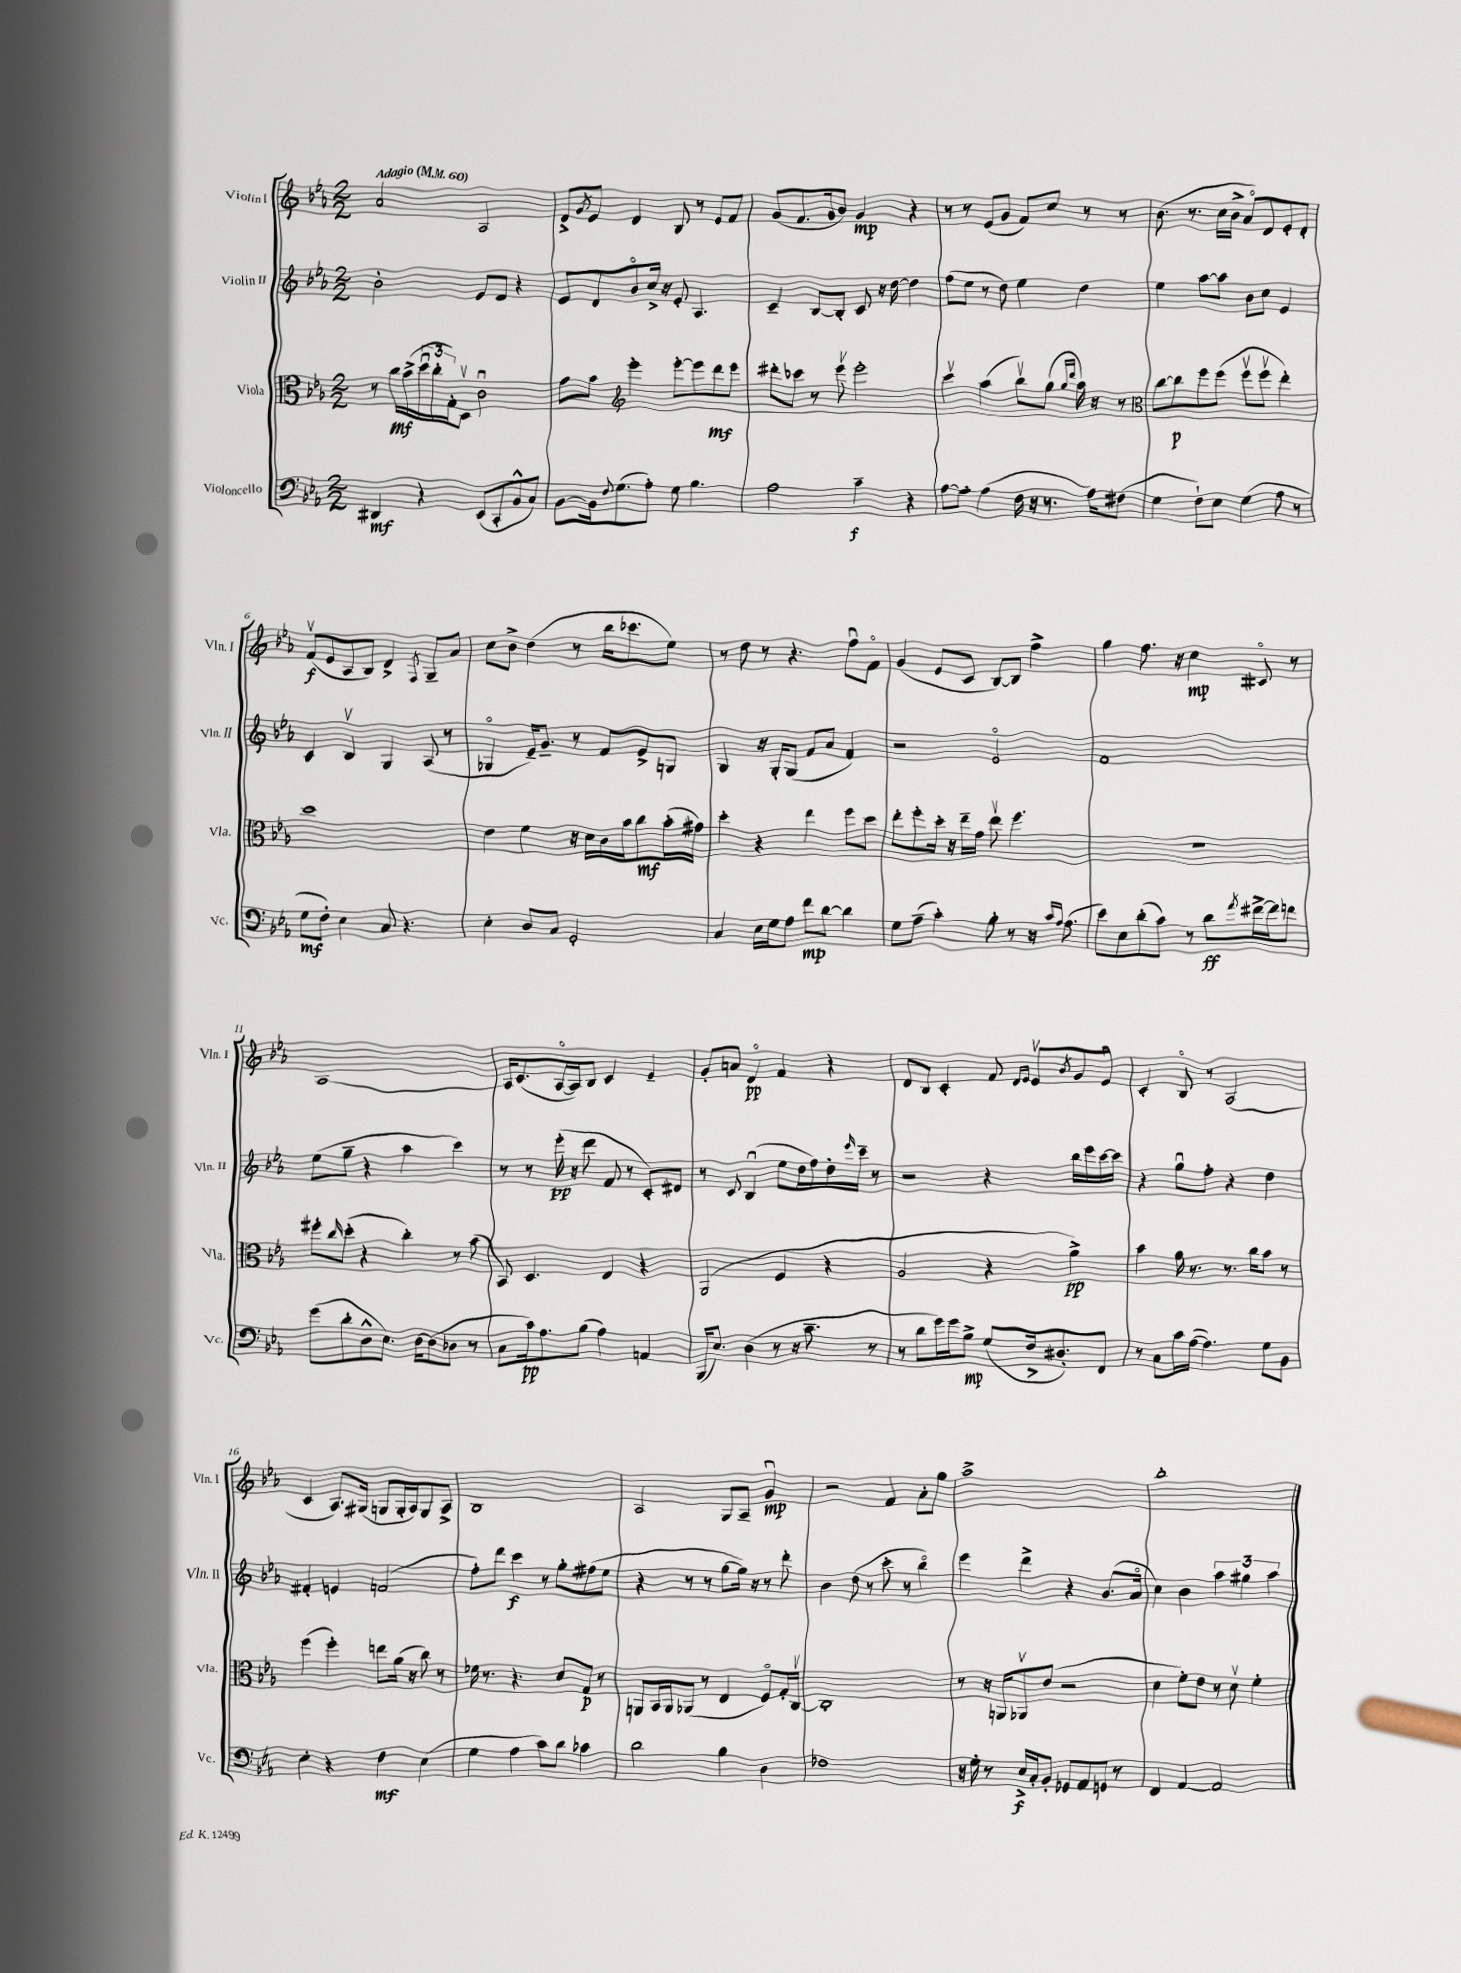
<<
\new StaffGroup <<
\new Staff = "s0" \with { instrumentName = "Violin I" shortInstrumentName = "Vln. I" } {
    \clef treble \key ees \major \numericTimeSignature \time 2/2 \tempo "Adagio" 4 = 60
    aes'2 aes2 |
    d'8-> \acciaccatura { g'8 } ees'8 d'4 bes8 r8 ees'8 f'8 |
    g'8( f'8. g'16 bes'8) g'4\mp r4 |
    r8 r8 ees'8( g'8 f'8) c''8 r8 r8 |
    bes'8.( r8. c''16 bes'16-> aes'8\flageolet) d'8 ees'8-. d'8-. |
    f'8\upbow\f( ees'8 aes8 bes8) d'4-> \acciaccatura { f8 } g8-- aes'8 |
    c''8 bes'8-> d''4( r8 bes''16 ces'''8. ees''8) |
    r8 d''8 r8 r4. f''8\downbow f'8\flageolet |
    g'4( ees'8 c'8 bes8~) bes8 f''4-> |
    g''4 f''8. r16 c''4\mp cis'8\flageolet r8 |
    aes1~ |
    aes16 c'8.( aes16~\flageolet aes16) bes8 c'4 ees'4-- |
    g'8-. a'8 d'4\flageolet\pp f'4 r4 |
    d'8 bes8 c'4-. f'8 \grace { d'16 ees'16 } ees'8\upbow \acciaccatura { bes'8 } g'8 ees'8\downbow |
    c'4-. bes8\flageolet r8 aes2( |
    c'4 aes8.) gis16( g8 g16-. aes16) g8 aes8-> |
    bes1 |
    aes2 g8 aes8-- g'4\downbow\mp |
    r2 f'4 aes'8-. g''8 |
    aes''1-> |
    bes''1-. \bar "|." |
}
\new Staff = "s1" \with { instrumentName = "Violin II" shortInstrumentName = "Vln. II" } {
    \clef treble \key ees \major \numericTimeSignature \time 2/2
    bes'2-. ees'8 d'8 r4 |
    ees'8 d'8 bes'8\flageolet c''16-> r16 ees'8-. aes4. |
    c'4-- bes8~ bes8-. c'8 r16 d''16~ d''4 |
    f''8( ees''8 r8 d''8) ees''4 d''4 |
    ees''4 aes''8~ aes''8 bes'8 c''8 ees'4 |
    c'4 bes4\upbow g4 aes8( r8 |
    ges4\flageolet ees'16--) g'8.-- r8 f'8 ees'8-> g8 |
    g4 r16 g16-. g8( f'8 aes'8 f'4) |
    r2 ees'2\flageolet |
    f'1 |
    ees''8( g''8-- r4 aes''4 c'''4) |
    r8 r8 ees'''16-.\pp( r16 d'''8 f'8 r8 c'8-.) dis'8 |
    r8 c'8 bes4\downbow( ees''8 d''16 f''16) d''16-. \grace { ees'''16 } c'''16-- r8 |
    r2 r4 bes''16 ees'''16 c'''16~ c'''16 |
    r4 g''8\downbow f''8-. r4 d''4 |
    fis'4-. e'4 f'2( |
    f''8-.) d'''8 c'''4\f r8 g''8-. fis''8( ees''8 |
    r4 r8 r8 g''8~ g''16) r16 r8 d'''8-. |
    bes'4 d''8( r8 c'''8-. r8 bes''4\flageolet) |
    ees'''4 d'''4-> r4 bes'8.( aes'16\flageolet |
    c''4) bes'4 \tuplet 3/2 { aes''4 gis''4 aes''4 } \bar "|." |
}
\new Staff = "s2" \with { instrumentName = "Viola" shortInstrumentName = "Vla." } {
    \clef alto \key ees \major \numericTimeSignature \time 2/2
    r8 c''16\mf bes'16->( \tuplet 3/2 { d''16\downbow c''16-. g16-.) } d8\upbow c'2\downbow |
    g'8 bes'8 \clef treble ees'''4-. ees'''8~-. ees'''8 d'''8\mf ees'''8 |
    dis'''8-. ces'''8 r8 ees'''8\upbow ees'''2-. |
    c'''4\upbow aes''4( bes''8\upbow) g''8( \grace { g''16 d'''16 } aes''16) r16 r8 |
    \clef alto c''8~ c''8\p f''8 f''8( f''8\upbow f''8\upbow ees''4-.) |
    d''1 |
    ees'4 f'4 r16 d'16 c'16 bes'16 c''8\mf bes'16-.( gis'16) |
    d''4-. r4 ees''4 f''8 d''8 |
    ees''8-. f''8-. d''16-. r16 ees''16-- g'16 ees''8\upbow f''4. |
    R1 |
    fis''8-. \grace { c''16 } d''8-.( r4 c''4-.) r8 bes'8( |
    bes,8) d4. ees4 r4 |
    aes,2( f4 r4 |
    aes2 r4 aes'4->\pp) |
    bes'4 aes'16 r8. r8. c''16 bes'8 r8 |
    f''4( f''4-.) e''8 aes'16( r16 c''8) r8 |
    fes'16 r8. r4. d'8 g8\p r8 |
    a,8 bes,16 a,16 aes,8( r8 ees4 f8\flageolet) g16-. c16~\upbow |
    c1-. |
    r8 r16 a,16 aes,8\upbow ees'8( r2 |
    d'4 f'8-.) ees'8 r8 d'8\upbow f'4-. \bar "|." |
}
\new Staff = "s3" \with { instrumentName = "Violoncello" shortInstrumentName = "Vc." } {
    \clef bass \key ees \major \numericTimeSignature \time 2/2
    dis,4\mf r4 ees,8( c,8-. bes,8-^ c8) |
    bes,8~ bes,16 \appoggiatura { f8 } g8.( aes8-.) g8 bes4. |
    aes2 c'4--\f r4 |
    aes8~ aes8-. aes4( f16 r16 r8. aes16) fis8( |
    g4 f8-!) ees8 g4( aes8 r8 |
    g8\mf f8-.) ees4 c8 r4. |
    ees4-. d8 c8 g,2-. |
    c4 ees16 g16 aes8 f'8\mp d'8~ d'4 |
    g8 aes8--( c'4-.) bes8-. r8 r16 \grace { c'16 aes16 } aes8.( |
    ees'8) ees8 d'8-.( c'8) r8 d'8\ff \acciaccatura { aes'8 } fis'16~-> fis'16 f'8 |
    g'8( d'8-. d8-^ ees8.) d16~ d8( des8 r8 |
    c8 c'16\pp) aes8. bes8( aes4) a,4 |
    bes,,16( ees8.) d4( r8 r16 c'8.-- r8 |
    r8 d'8 g'16) g'16 bes8->\mp g8( f16-> dis8.-.) f,8 |
    r8 c8 c'16 aes16~( aes4.) g8 bes,8 |
    ees4-. r4 f4\mf ees4( |
    g4 aes4 c'8) d'8 ces'4 |
    d'2 bes4 d4 |
    fes1 |
    r16 g16-. r8 ees16->\f c16-. bes,8-. ges,8 aes,8 g,8 r8 |
    f,4 aes,4~ aes,2 \bar "|." |
}
>>
>>
